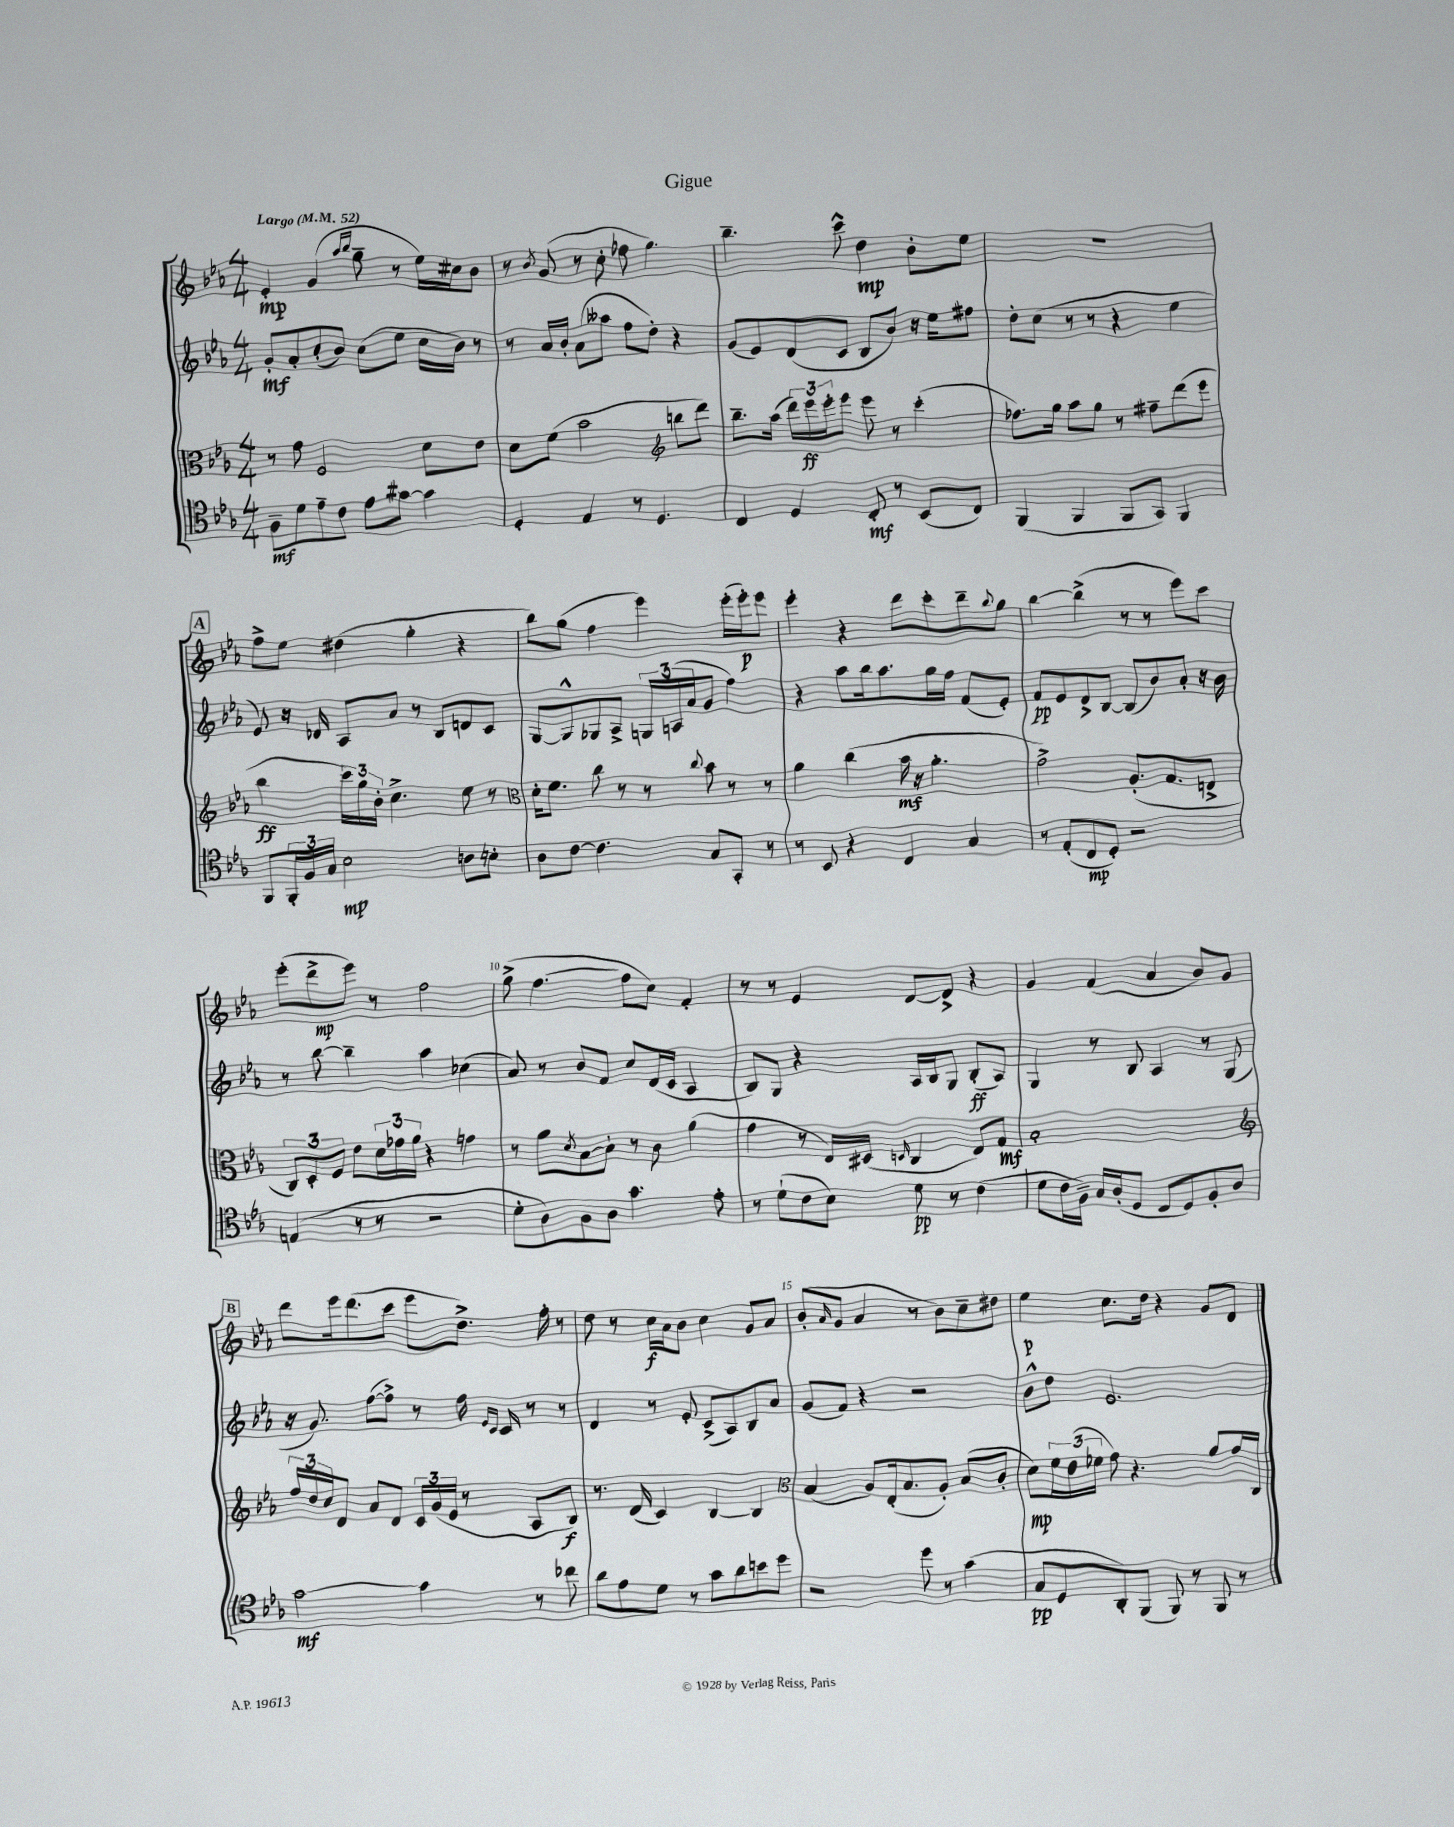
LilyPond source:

\header { title = "Gigue" }
<<
\new StaffGroup <<
\new Staff = "s0" {
    \clef treble \key ees \major \numericTimeSignature \time 4/4 \tempo "Largo" 4 = 52
    ees'4-.\mp g'4( \grace { aes''16 bes''16 } g''8-- r8 ees''16) cis''16 bes'8 |
    r8 \acciaccatura { bes'8 } g'8( r8 c''8-. fes''8 g''4.) |
    bes''4.-- c'''8-^ d''4\mp bes'8-. ees''8 |
    R1 |
    \mark \markup { \box "A" } f''8-> ees''8 dis''4( g''4-. r4 |
    bes''8) g''8( f''4 ees'''4) ees'''16-.( ees'''16-.\p) ees'''8 |
    ees'''4-. r4 d'''8 c'''8-. d'''8-- \appoggiatura { bes''8 } g''8 |
    bes''4~ bes''4->( r8 r8 ees'''8) c'''8 |
    ees'''8-.( d'''8->\mp ees'''8) r8 f''2 |
    g''8->( f''4.~ f''8 c''8) f'4-. |
    r8 r8 ees'4 d'8~ d'8-> r4 |
    g'4 f'4( aes'4 bes'8) g'8 |
    \mark \markup { \box "B" } d'''8 ees'''16 d'''8.( c'''8 ees'''8 d''8.->) f''16-. r8 |
    d''8 r8 c''16\f aes'16 bes'8 c''4 g'8 aes'8 |
    bes'8-.( \grace { aes'16 } g'8 aes'4 r8 bes'8) c''8-- dis''8 |
    ees''4\p c''8. d''16 r4 g'8 d'8 \bar "|." |
}
\new Staff = "s1" {
    \clef treble \key ees \major \numericTimeSignature \time 4/4
    g'8-.\mf aes'8-. c''8-.( bes'8) c''8( ees''8 c''16 bes'16) r8 |
    r8 aes'16 bes'16-. aes'8( aeses''8 f''8 d''8-.) r4 |
    g'8( ees'8) d'8( c'8 bes8 bes'8) r16 ees''16 fis''8 |
    d''8-. c''8( r8 r8 r4 ees''4 |
    \mark \markup { \box "A" } ees'8) r16 des'16 aes8 aes'8 r8 bes8 d'8 c'8 |
    g8~ g8-^ ges8 aes8-> \tuplet 3/2 { g16 a16( aes'16 } g'8 f''4) |
    r4 aes''8 bes''16 aes''8. g''16 f''16 f'8( ees'8-.) |
    f'8\pp ees'8 d'8-> bes8~ bes8( bes'8) aes'8-. r16 bes'16 |
    r8 bes''8~ bes''4-- aes''4 ces''4( |
    aes'8) r8 bes'8 f'8 c''8 d'16( c'16 aes4 |
    bes8) g8 r4 aes16 bes16 g8 bes8-.\ff( aes8) |
    g4 r8 bes8 aes4 r8 g8( |
    \mark \markup { \box "B" } r16 g'8.) f''8~( f''8->) r8 f''16 \grace { ees'16 c'16 } c'16 r8 r8 |
    d'4 r8 ees'8-. c'8->( aes8) bes8 aes'8 |
    g'8( f'8) r4 r2 |
    bes'8-^ d''8 ees'2. \bar "|." |
}
\new Staff = "s2" {
    \clef alto \key ees \major \numericTimeSignature \time 4/4
    r8 g'8 f2 d'8 ees'8 |
    d'8 f'8( bes'2 \clef treble b''8 d'''8) |
    bes''8.-- aes''16( \tuplet 3/2 { d'''16) ees'''16\ff ees'''16-. } ees'''8 ees'''8 r8 c'''4-.( |
    fes''8.) g''16 aes''8 g''8 r8 fis''8-- d'''8( ees'''8 |
    \mark \markup { \box "A" } bes''4\ff \tuplet 3/2 { c'''16) g''16 bes'16-. } c''4.-> ees''8 r8 |
    \clef alto d'16-. f'8. c''8 r8 r8 \appoggiatura { c''8 } bes'8 r8 r8 |
    aes'4 c''4( bes'16\mf r16 aes'4.-. |
    g'2->) aes8.-.( g8. e8-> |
    \tuplet 3/2 { c8) d8-. f8 } ees'8 \tuplet 3/2 { d'16 ges'16 aes'16 } r4 g'4 |
    r8 aes'8 \acciaccatura { d'8 } bes8~ bes8-! r8 c'8 aes'4( |
    g'4 r8 ees16) dis16( \grace { d16 } c4 ees8) g8\mf |
    bes1-. |
    \mark \markup { \box "B" } \clef treble \tuplet 3/2 { f''16 d''16 c''16 } d'8 aes'8 d'8 \tuplet 3/2 { c'16 g'16( ees'16 } r8 aes8 bes8\f) |
    r8. d'16( c'4) bes4~ bes4 |
    \clef alto bes4( aes8) ees16-.( bes8. aes8-.) bes8( c'8-. |
    d'8\mp) \tuplet 3/2 { f'16 ees'16( fes'16 } g'8) r4. aes'8 g'16 c16 \bar "|." |
}
\new Staff = "s3" {
    \clef tenor \key ees \major \numericTimeSignature \time 4/4
    f8--\mf d'8 ees'8-- c'8 ees'8 gis'8~ gis'4 |
    d4-. ees4 r8 d4. |
    c4 d4 c8-.\mf r8 bes,8( c8) |
    f,4( f,4 f,8 g,8) f,4 |
    \mark \markup { \box "A" } f,8 \tuplet 3/2 { f,16-. f16 g16 } bes2\mp a8 b8-. |
    aes8 c'8~ c'4. g8 g,8-. r8 |
    r8 bes,8 r4 c4 g4 |
    r8 ees8-.( c8\mp d8-.) r2 |
    e4( r8 r8 r2 |
    d'8-. aes8) f8 aes8 g'4. ees'8-. |
    r8 d'8-!( c'8 bes8) d'8\pp r8 c'4( |
    d'8 c'16 f16--) g16 aes16-.( d8 c8 d8) f8-. aes8 |
    \mark \markup { \box "B" } g'2~\mf g'4 r8 ces''8 |
    aes'8 ees'8 d'8 r8 g'8 aes'8 b'8 d''8 |
    r2 d''8 r8 g'4( |
    g8\pp d8 aes,8-.) f,8( f,8) r8 f,8 r8 \bar "|." |
}
>>
>>
\layout { \context { \Score \override BarNumber.break-visibility = ##(#f #t #t) barNumberVisibility = #(every-nth-bar-number-visible 5) } }
